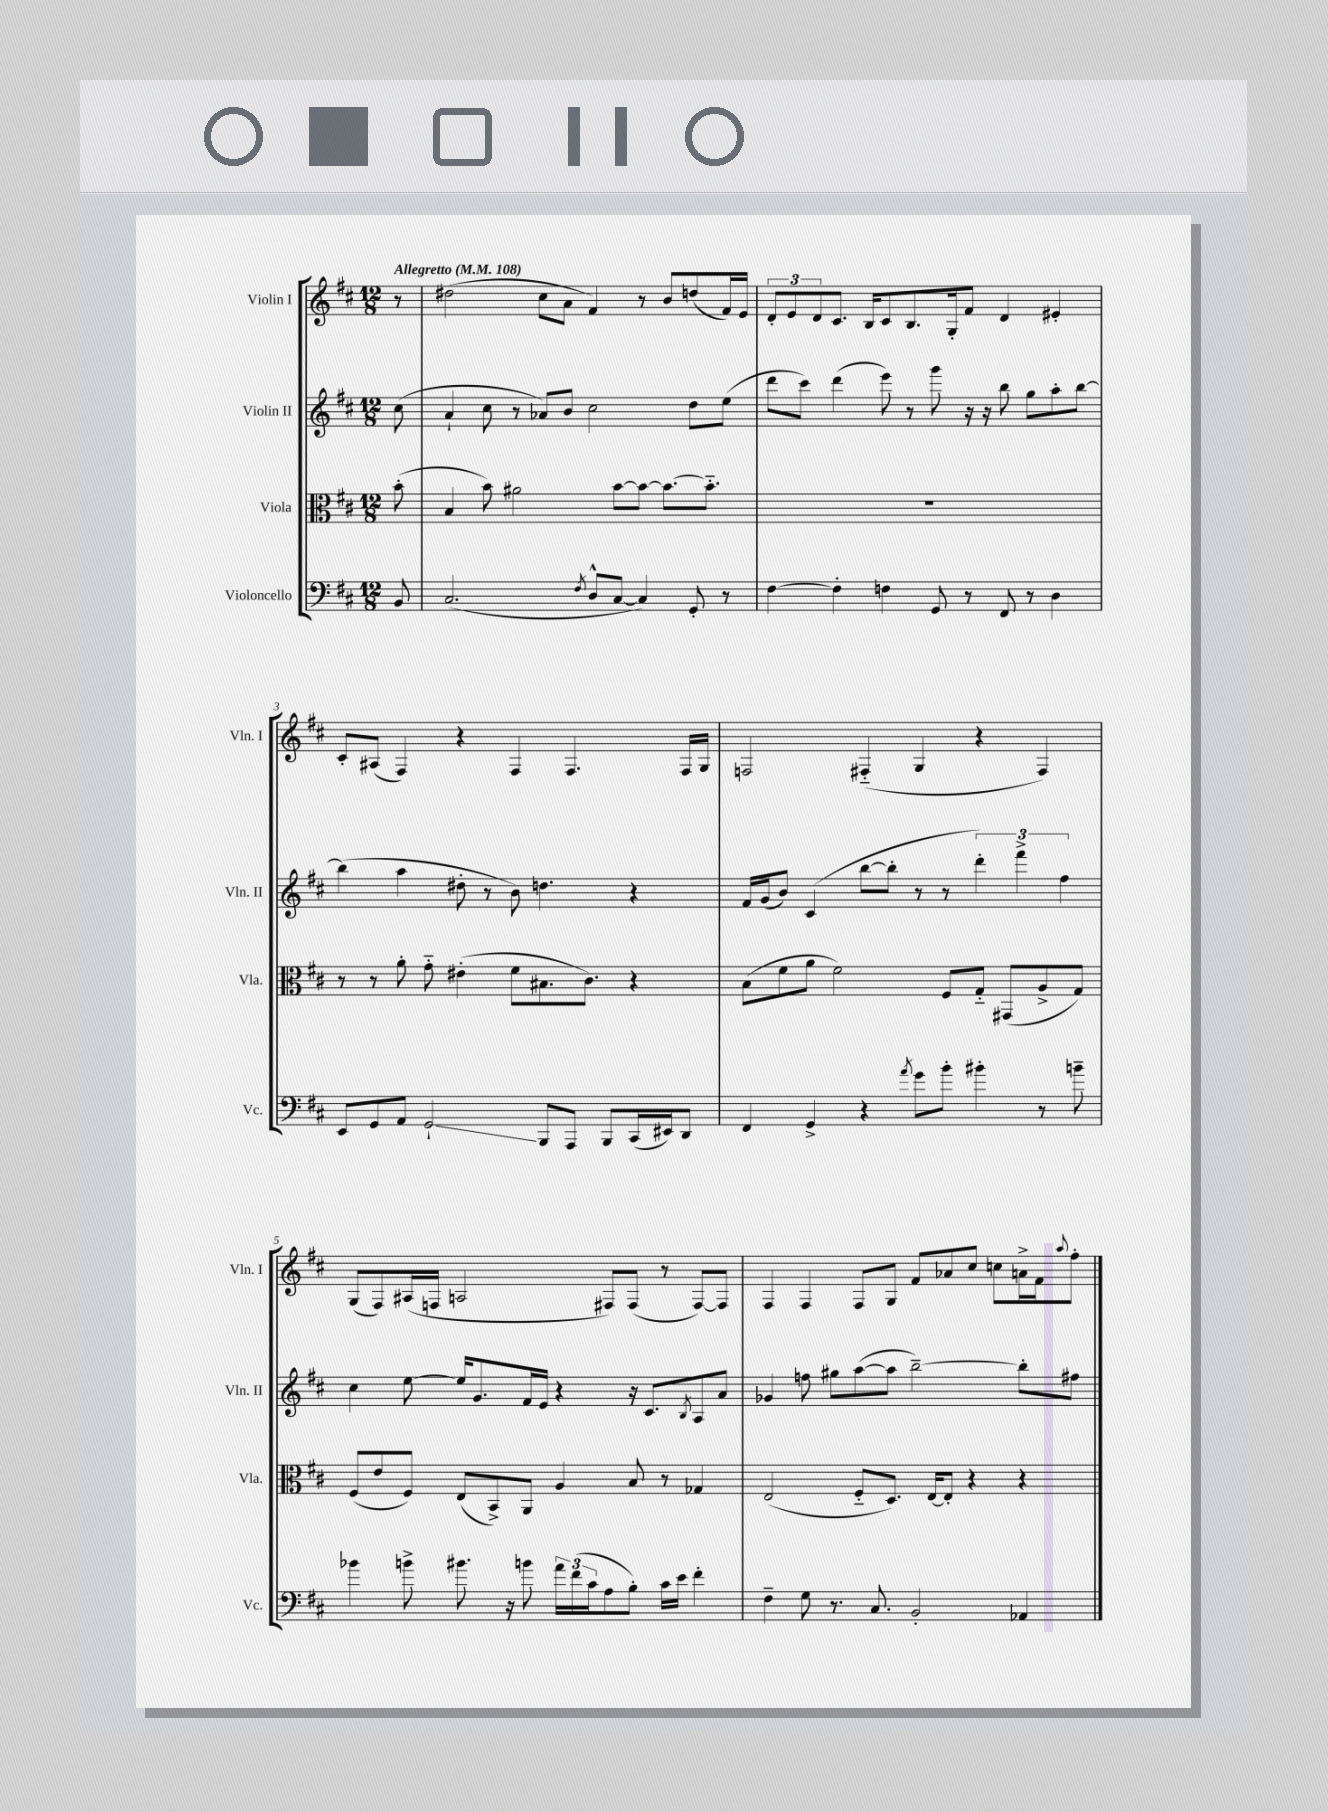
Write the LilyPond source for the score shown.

<<
\new StaffGroup <<
\new Staff = "s0" \with { instrumentName = "Violin I" shortInstrumentName = "Vln. I" } {
    \clef treble \key d \major \numericTimeSignature \time 12/8 \partial 8 \tempo "Allegretto" 4 = 108
    r8 |
    dis''2( cis''8 a'8 fis'4) r8 b'8 d''8( fis'16) e'16 |
    \tuplet 3/2 { d'8-. e'8 d'8 } cis'8. b16 cis'8 b8. g16-. fis'8 d'4 eis'4-. |
    cis'8-. ais8( fis4) r4 fis4 fis4. fis16 g16 |
    f2 fis4-_( g4 r4 fis4) |
    g8( fis8) ais16( f16 a2 fis8) fis8( r8 fis8~) fis8 |
    fis4 fis4 fis8 g8 fis'8 aes'8 cis''8 c''8 a'16-> fis'16 \appoggiatura { a''8 } fis''8-. \bar "|." |
}
\new Staff = "s1" \with { instrumentName = "Violin II" shortInstrumentName = "Vln. II" } {
    \clef treble \key d \major \numericTimeSignature \time 12/8 \partial 8
    cis''8( |
    a'4-! cis''8 r8 aes'8) b'8 cis''2 d''8 e''8( |
    d'''8 cis'''8) d'''4( e'''8) r8 g'''8 r16 r16 b''8 g''8 a''8-. b''8~ |
    b''4( a''4 dis''8-. r8 b'8) d''4. r4 |
    fis'16 g'16( b'8) cis'4( b''8~ b''8-. r8 r8 \tuplet 3/2 { d'''4-.) fis'''4-> fis''4 } |
    cis''4 e''8~ e''16 g'8. fis'16 e'16 r4 r16 cis'8. \acciaccatura { b8 } a8 a'8 |
    ges'4 f''8 gis''8 a''8~( a''8 b''2~--) b''8-. fis''8 \bar "|." |
}
\new Staff = "s2" \with { instrumentName = "Viola" shortInstrumentName = "Vla." } {
    \clef alto \key d \major \numericTimeSignature \time 12/8 \partial 8
    b'8-.( |
    b4 b'8) ais'2 b'8~ b'8~ b'8.~ b'8.-_ |
    R1. |
    r8 r8 a'8-. g'8-_ eis'4-.( fis'8 bis8. cis'8.) r4 |
    b8( fis'8 a'8 fis'2) fis8 g8-_ gis,8( a8-> g8) |
    fis8( e'8 fis8) e8( b,8->) a,8 a4 b8 r8 ges4 |
    e2( fis8-_ d8.) e16~ e8-. r4 r4 \bar "|." |
}
\new Staff = "s3" \with { instrumentName = "Violoncello" shortInstrumentName = "Vc." } {
    \clef bass \key d \major \numericTimeSignature \time 12/8 \partial 8
    b,8 |
    cis2.( \acciaccatura { fis8 } d8-^ cis8~ cis4) g,8-. r8 |
    fis4~ fis4-. f4 g,8 r8 fis,8 r8 d4 |
    e,8 g,8 a,8 g,2-!\glissando b,,8 a,,8 b,,8 cis,16( eis,16) d,8 |
    fis,4 g,4-> r4 \acciaccatura { a'8 } g'8 b'8-. bis'4-. r8 b'8-- |
    bes'4 b'8-> bis'8. r16 b'8 \tuplet 3/2 { a'16 fis'16( cis'16 } a8 b8-.) cis'16 e'16 fis'4-. |
    fis4-- g8 r8. cis8. b,2-. aes,4 \bar "|." |
}
>>
>>
